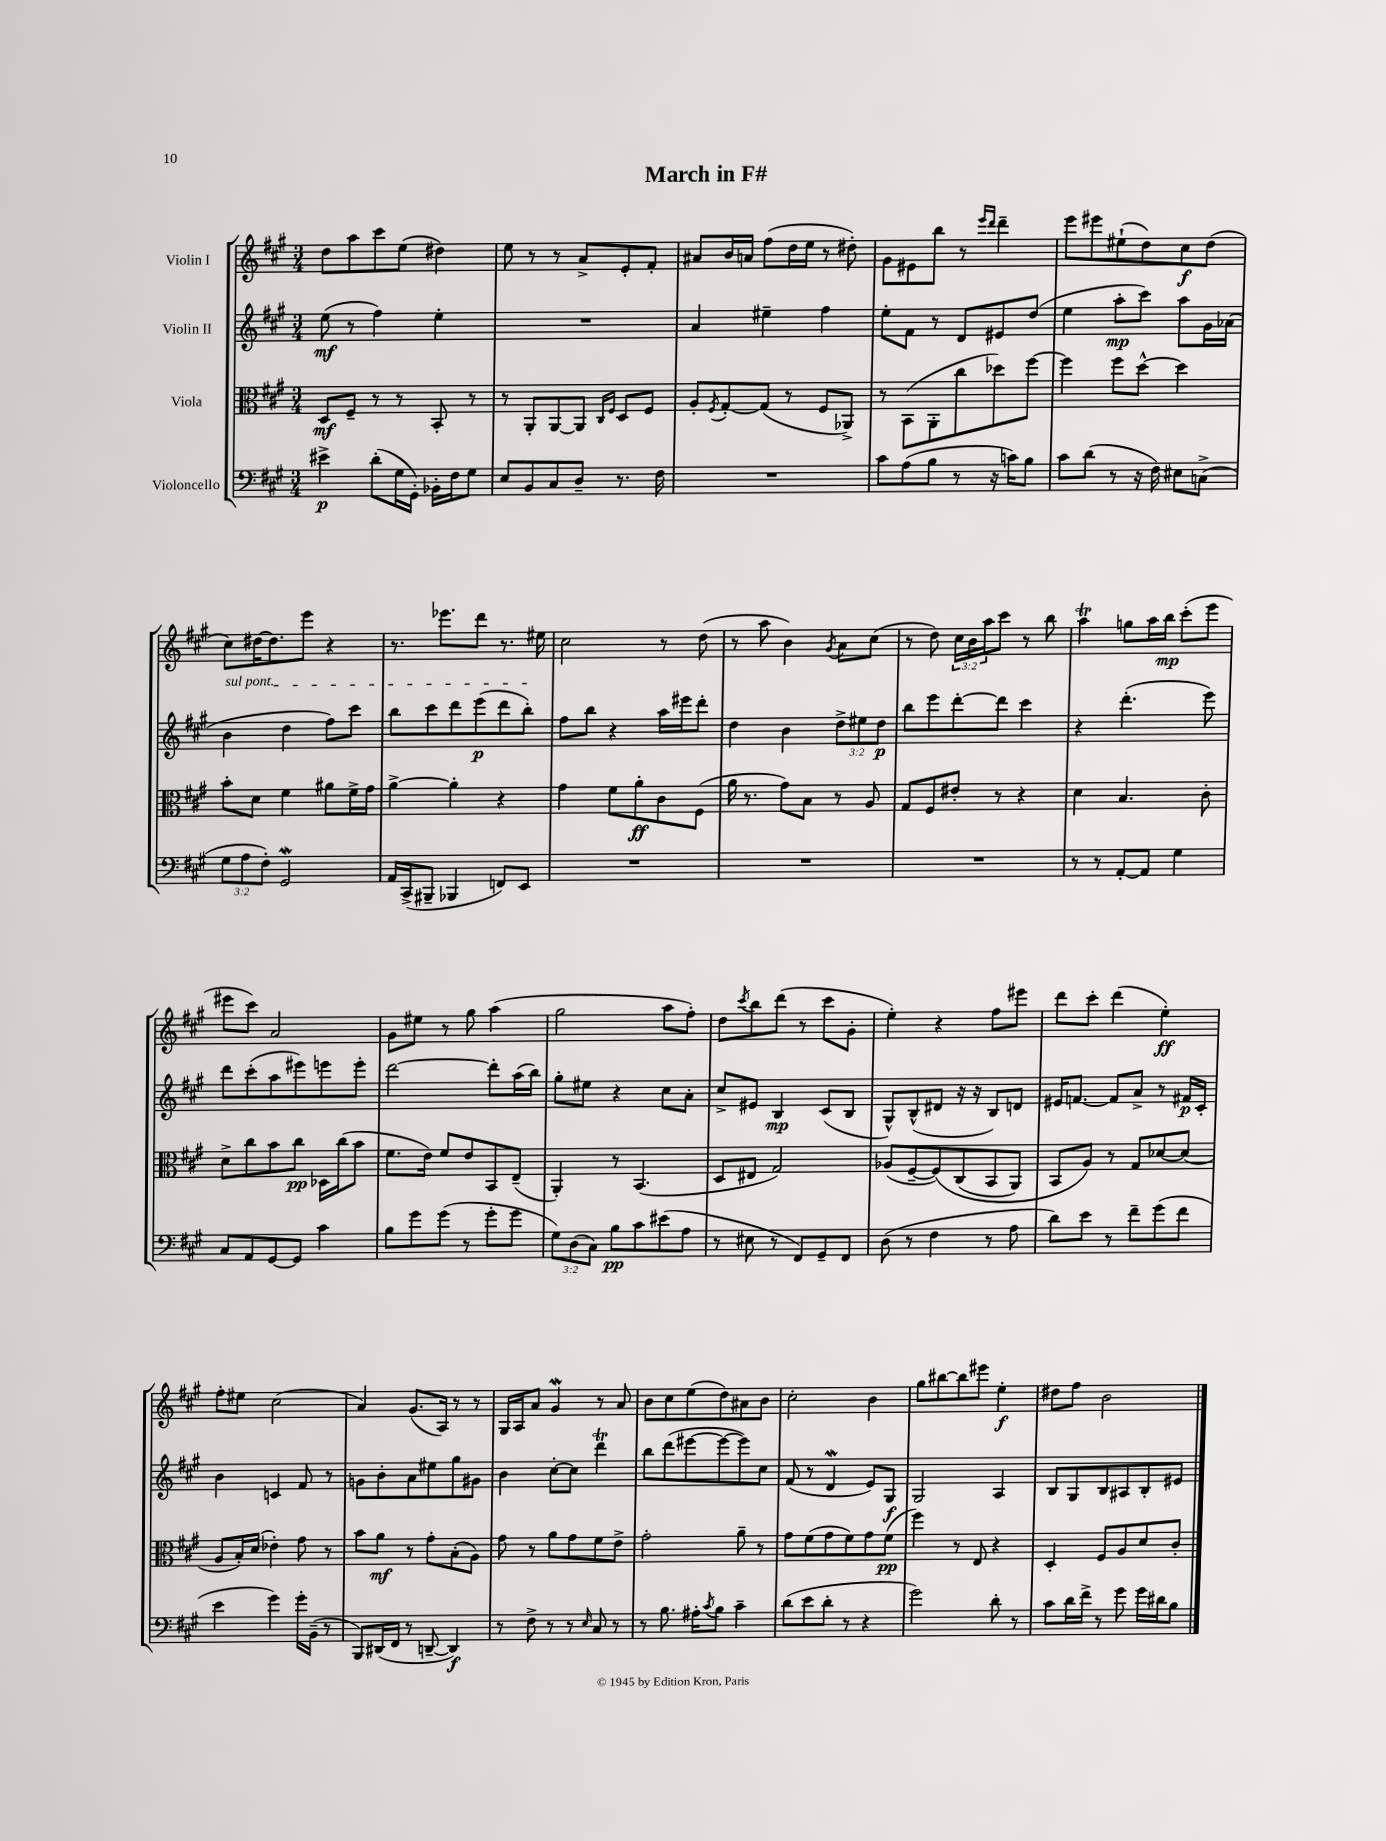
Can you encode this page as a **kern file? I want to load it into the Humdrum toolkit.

**kern	**kern	**kern	**kern
*staff4	*staff3	*staff2	*staff1
*clefF4	*clefC3	*clefG2	*clefG2
*k[f#c#g#]	*k[f#c#g#]	*k[f#c#g#]	*k[f#c#g#]
*M3/4	*M3/4	*M3/4	*M3/4
4e#^\	8D/L	(8ee\	8dd\L
.	8F#~/J	8r	8aa\
(8d'\L	8r	4ff#\)	8ccc#\
16G#\L	8r	.	(8ee\J
16GG#'\JJ)	.	.	.
16BB-'\LL	8BB'/	4ee'\	4dd#\)
16F#\J	.	.	.
8G#\J	8r	.	.
=	=	=	=
8E/L	8r	2.r	8ee\
8BB/	8AA'/L	.	8r
8C#/	[8AA/	.	8r
8D~/J	8AA/]J	.	8a^/L
.	16qqC#/LL	.	.
.	16qqF#/JJ	.	.
8.r	8D/L	.	8e'/
.	8F#/J	.	8f#'/J
16F#\	.	.	.
=	=	=	=
2.r	8A'/L	4a/	8a#/L
.	8qF#/	.	.
.	[8G#'/	.	16b/L
.	.	.	16a/JJ
.	(8G#/]J	4ee#~\	(8ff#\L
.	8r	.	16dd\L
.	.	.	16ee\JJ
.	8F#/L	4ff#\	8r
.	8AA-^/J)	.	8dd#'\)
=	=	=	=
8c#\L	8r	8ee'\L	8g#\L
(8A\	(8BB\L	8f#\J	8e#\
8B\J	8AA'\	8r	8bb\J
8r	8cc#\	8d/L	8r
.	.	.	16qqeee/LL
.	.	.	16qqddd/JJ
16r	8dd-\)	8e#/	4ddd~\
16c\LK)	.	.	.
8B\J	[8ff#\J	(8dd/J	.
=	=	=	=
8c#\L	4ff#\]	4ee\	8eee\L
(8d\J	.	.	8eee#\
8r	8ff#\L	8aa'\L	(8ee#`\
16r	[8dd^^\J	8ccc#\J)	8dd\)
16F#\)	.	.	.
8E#\L	4dd\]	8aa\L	8cc#\
(8C^\J	.	16g#\L	(8dd\J
.	.	(16a-\JJ	.
=	=	=	=
12G#\L	8b'\L	4b\	8cc#\L)
12A\	.	.	.
.	8d\J	.	[16dd#\K
12F#'\J)	.	.	.
.	.	.	8.dd#\]
2GG#/	4f#\	4dd\	.
.	.	.	8eee\J
.	8a#\L	8ff#\L)	4r
.	16f#^\L	8ccc#\J	.
.	16g#\JJ	.	.
=	=	=	=
16AA/LL	[4a^\	8bb\L	8.r
(16CC#^/J	.	.	.
8BBB#~/J	.	8ccc#\	.
.	.	.	8.eee-\L
4BBB-/	4a'\]	8ddd\	.
.	.	(8eee\	8ddd\J
8FF/L)	4r	8ddd\	8.r
8EE/J	.	8bb'\J)	.
.	.	.	16ee#\
=	=	=	=
2.r	4g#\	8ff#\L	2cc#\
.	.	8bb\J	.
.	8f#\L	4r	.
.	8a'\	.	.
.	8c#\	16aa\LL	8r
.	.	16eee#\J	.
.	(8F#\J	8ddd'\J	(8dd\
=	=	=	=
2.r	16a\	4dd\	8r
.	8.r	.	.
.	.	.	8aa\
.	8g#\L)	4b\	4b\)
.	8B\J	.	.
.	.	.	8qg#/
.	8r	12dd^\L	8a\L
.	.	12ee#\	.
.	8A/	.	(8cc#\J
.	.	12dd\J	.
=	=	=	=
2.r	8G#/L	8bb\L	8r
.	8F#/	8eee\	8dd\)
.	8e#'/J	[8ddd'\	24cc#\LL
.	.	.	24b\
.	.	.	24aa\J
.	8r	8ddd\]J	8ccc#\J
.	4r	4ccc#\	8r
.	.	.	8bb\
=	=	=	=
8r	4d\	4r	4aa\
8r	.	.	.
[8AA'/L	4.B/	(4.ddd'\	8gg\L
8AA/]J	.	.	16aa\L
.	.	.	16bb\JJ
4G#\	.	.	(8ccc#'\L
.	8c#'\	8eee\)	8eee\J
=	=	=	=
8C#/L	8d^\L	8ddd\L	8eee#\L
8AA/	8cc#\	(8ccc#'\	8ccc#\J)
[8GG#/	8b\	8aa\	2a/
8GG#/]J	8cc#\J	8eee#\)	.
4c#\	16D-\LL	8eee\	.
.	(16cc#\J	.	.
.	8b\J	8eee'\J	.
=	=	=	=
8B\L	8.f#\L	[2ddd\	8g#\L
8g#\	.	.	8ee#\J
.	16e\Jk)	.	.
(8g#\J	8f#/L	.	8r
8r	8e/	.	8gg#\
8g#'\L	8BB/	8ddd'\]L	(4aa\
8g#\J	(8E~/J	(16aa\L	.
.	.	16bb\JJ)	.
=	=	=	=
12G#\L)	4AA'/)	8gg#'\L	2gg#\
(12D\	.	.	.
.	.	8ee#\J	.
12C#\J)	.	.	.
8B\L	8r	4r	.
8c#\	(4.BB/	.	.
(8e#\	.	8cc#\L	8aa\L
8A\J	.	8a'\J	8ff#'\J)
=	=	=	=
8r	8D/L	8cc#^/L	8dd\L
.	.	.	8qccc#/
8E#\	8E#/J	8e#/J	8bb\
8r	2G#/)	4B/	(8ddd\J
8FF#/L)	.	.	8r
8GG#~/	.	(8c#/L	8ccc#\L
8FF#/J	.	8B/J	8g#'\J
=	=	=	=
(8D\	(8A-/L	8G#^^/L)	4ee'\)
8r	[8F#~/	(8B^^/	.
4F#\	&(8F#/])	8d#/J	4r
.	(8C#/	16r	.
.	.	16r	.
8r	8BB/	8B/L)	8ff#\L
8A\	8AA/J)	8d/J	8eee#\J
=	=	=	=
8d\L)	8BB/L	16e#/LK	8ddd\L
.	.	[8.f/J	.
8e\J	8A/J&)	.	8ccc#'\J
8r	8r	8f/]L	(4ddd\
8f#~\L	8G#/L	8a^/J	.
(8g#\	[8d-/	8r	4ee'\)
8f#\J	(8d-/]J	16f#/LL	.
.	.	16c#'/JJ	.
=	=	=	=
4e\	8A/L	4b\	8ff#'\L
.	16B'/L)	.	8ee#\J
.	(16d/JJ	.	.
4g#\)	4e-'\)	4c/	(2cc#\
16g#'\LL	8g#\	8f#/	.
(16BB~\JJ	.	.	.
8r	8r	8r	.
=	=	=	=
8BBB/L)	8b\L	8g\L	4a/)
(16DD#/L	8a\J	8b'\	.
16FF#/JJ	.	.	.
8r	8r	8a\	(8.g#/L
[8DD~/	8g#'\L	8ee#\	.
.	.	.	16A/Jk)
4DD/])	(8B'\	8gg#\	8r
.	8A\J)	8g#\J	8r
=	=	=	=
8r	8g#\	4b\	16G#/LL
.	.	.	16A/J
8F#^\	8r	.	8a/J
8r	8a\L	[8cc#'\L	4g#/
8r	8g#\	8cc#\]J	.
16qqE/	.	.	.
8C#/	8f#\	4ddd\	8r
8r	8e^\J	.	8a/
=	=	=	=
8r	2g#'\	8bb\L	8b\L
8.B\	.	(8ddd\	8cc#\
.	.	[8eee#\	(8ee\
16A#'\LK	.	.	.
8qc#/	.	.	.
8B\J	.	8eee#\_	8dd\)
4c#~\	8a~\	8eee#\])	8a#\
.	8r	8cc#\J	8b\J
=	=	=	=
(8d\L	8g#\L	(8f#/	2cc#'\
8e\	(8f#\	8r	.
8d'\J	8g#\	4d/	.
8r	8f#\)	.	.
4r	8g#\	8e/L)	4b\
.	(8f#\J	8G#/J	.
=	=	=	=
2g#\)	4ff#\)	2G#/	8gg#\L
.	.	.	[8bb#\
.	8r	.	8bb#\]
.	8E/	.	8eee#\J
8d'\	4r	4A/	4ee'\
8r	.	.	.
=	=	=	=
8c#\L	4D'/	8B/L	8dd#\L
16d\L	.	8G#/	8ff#\J
16f#^\JJ	.	.	.
8r	8F#/L	8B/	2b\
8g#\	8A/	8A#/	.
16g#\LL	8d/	8B'/	.
16d#\J	.	.	.
8B\J	8c#'/J	8e#/J	.
==	==	==	==
*-	*-	*-	*-
